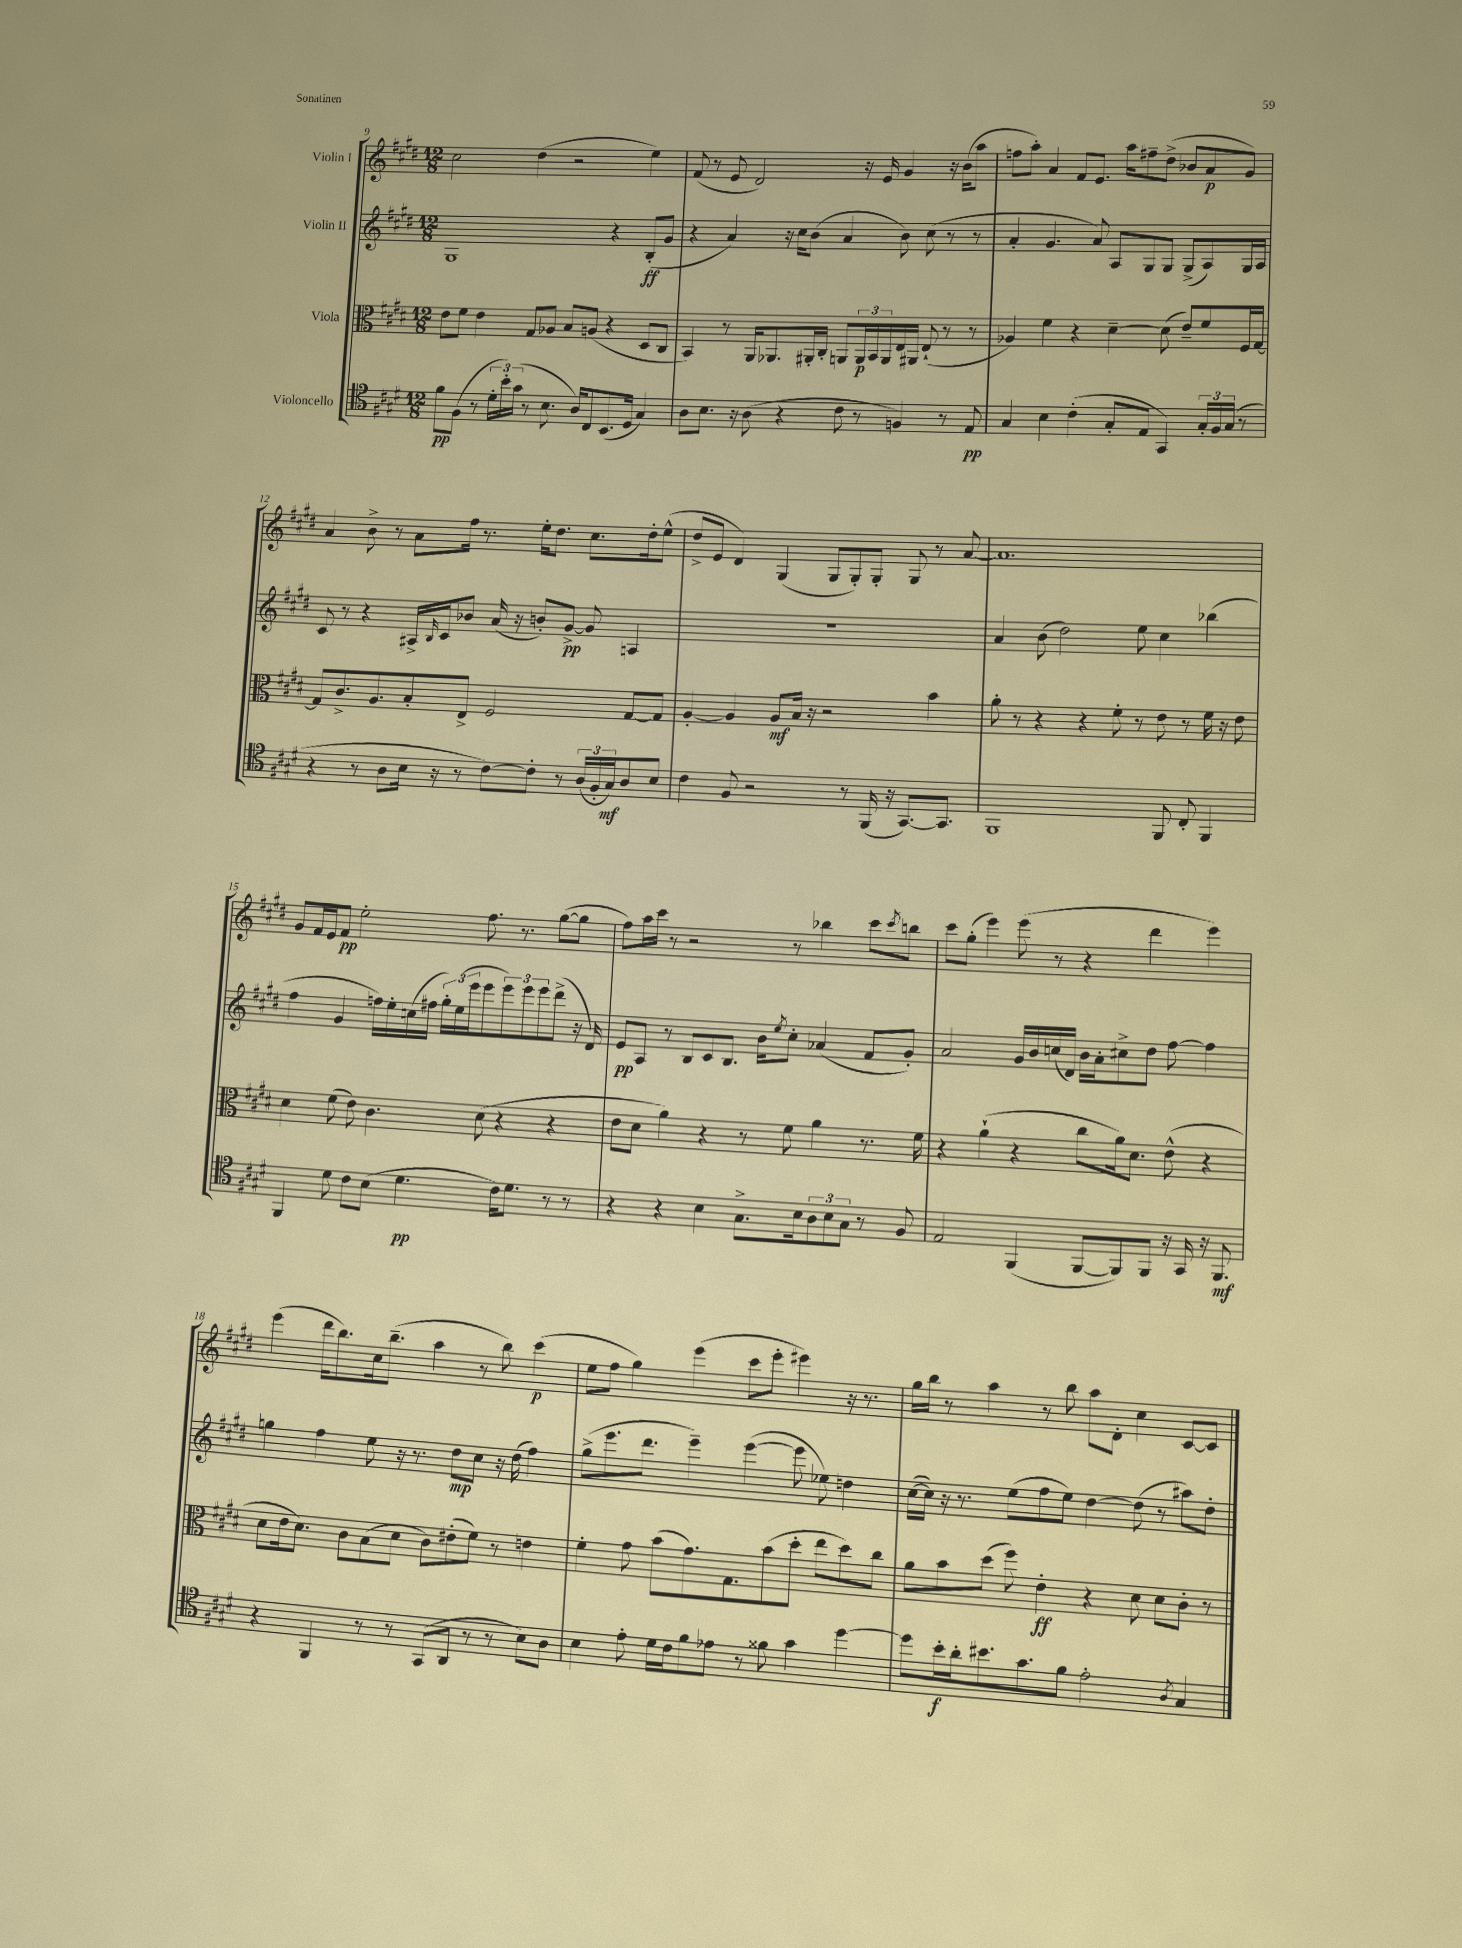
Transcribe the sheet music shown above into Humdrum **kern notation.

**kern	**dynam	**kern	**dynam	**kern	**dynam	**kern	**dynam
*part4	*part4	*part3	*part3	*part2	*part2	*part1	*part1
*staff4	*staff4	*staff3	*staff3	*staff2	*staff2	*staff1	*staff1
*I"Violoncello	*	*I"Viola	*	*I"Violin II	*	*I"Violin I	*
*clefC4	*	*clefC3	*	*clefG2	*	*clefG2	*
*k[f#c#g#d#]	*	*k[f#c#g#d#]	*	*k[f#c#g#d#]	*	*k[f#c#g#d#]	*
*M12/8	*	*M12/8	*	*M12/8	*	*M12/8	*
=9	=9	=9	=9	=9	=9	=9	=9
8f#\L	pp	8e\L	.	1G#	.	2cc#\	.
(8F#\J	.	8f#\J	.	.	.	.	.
8r	.	4e\	.	.	.	.	.
24d#'\LL	.	.	.	.	.	.	.
24b'\)	.	.	.	.	.	.	.
(24g#\JJ	.	.	.	.	.	.	.
8r	.	8G#/L	.	.	.	(4dd#\	.
8.B\	.	8A-X/J	.	.	.	.	.
.	.	8B/L	.	.	.	2r	.
16A/KL)	.	.	.	.	.	.	.
8C#/	.	(8An/J	.	.	.	.	.
(8.BB/	.	4r	.	4r	.	.	.
16D#/Jk	.	.	.	.	.	.	.
4G#/)	.	8D#/L	.	(8B'/L	ff	4ee\)	.
.	.	8C#/J	.	8g#/J	.	.	.
=10	=10	=10	=10	=10	=10	=10	=10
8A\L	.	4BB/)	.	4r	.	(8f#/	.
8.B\J	.	.	.	.	.	8r	.
.	.	8r	.	4a/)	.	8e/	.
16r	.	.	.	.	.	.	.
(8A\	.	16AA/KL	.	.	.	2d#/)	.
.	.	8.AA-X/	.	.	.	.	.
4r	.	.	.	16r	.	.	.
.	.	.	.	16cc#\KL	.	.	.
.	.	16AA#X'/L	.	(8b\J	.	.	.
.	.	16C#'/JJ	.	.	.	.	.
8c#\	.	8AAn/L	.	4a/	.	.	.
8r	.	24AA/L	p	.	.	16r	.
.	.	24BB/	.	.	.	.	.
.	.	.	.	.	.	16e/	.
.	.	24AA/	.	.	.	.	.
4Fn/)	.	16E/	.	8b\)	.	4g#/	.
.	.	16AA#X/JJ	.	.	.	.	.
.	.	(8E`/	.	(8cc#\	.	.	.
8r	.	8r	.	8r	.	16r	.
.	.	.	.	.	.	(16b\KL	.
8E/	pp	8r	.	8r	.	8aa\J	.
=11	=11	=11	=11	=11	=11	=11	=11
4G#/	.	4A-X/)	.	4a'/	.	8ffn\L	.
.	.	.	.	.	.	8aa'\J)	.
4B\	.	4f#\	.	4.g#/	.	4a/	.
(4c#'\	.	4r	.	.	.	8f#/L	.
.	.	.	.	8a/)	.	8.e/J	.
8G#'/L	.	[4d#~\	.	8A/L	.	.	.
.	.	.	.	.	.	16aa\KL	.
8E/J	.	.	.	8G#/	.	8ff#X~\	.
4GG#/)	.	(8d#\]	.	8G#/J	.	(8dd#^\J	.
.	.	8e~/L)	.	(8G#^/L	.	8b-X/L	.
24G#'/LL	.	8f#/	.	8A/)	.	8a/	p
24F#/	.	.	.	.	.	.	.
(24G#/JJ	.	.	.	.	.	.	.
8r	.	16F#/L	.	16G#/L	.	8g#/J)	.
.	.	[16G#/JJ	.	16A/JJ	.	.	.
!!LO:LB:g=z
=12	=12	=12	=12	=12	=12	=12	=12
4r	.	8G#/L]	.	8c#/	.	4a/	.
.	.	8.c#^/	.	8r	.	.	.
8r	.	.	.	4r	.	8b^\	.
.	.	8.A/	.	.	.	.	.
8A\L	.	.	.	.	.	8r	.
16B\Jk	.	8B'/	.	16A#X^/LL	.	8a\L	.
.	.	.	.	16qqB/	.	.	.
16r	.	.	.	16c#/J	.	.	.
8r	.	8E^/J	.	8b-X/J	.	16ff#\Jk	.
.	.	.	.	.	.	8.r	.
[8c#\L)	.	2F#/	.	(16a/	.	.	.
.	.	.	.	16r	.	.	.
8c#'\J]	.	.	.	8bn'/L)	.	16ee'\KL	.
.	.	.	.	.	.	8.dd#\J	.
8r	.	.	.	[8g#^/J	pp	.	.
(24A/LL	.	.	.	8g#/]	.	8.cc#\L	.
24F#'/	.	.	.	.	.	.	.
24G#/J)	mf	.	.	.	.	.	.
8A/	.	[8G#/L	.	4An/	.	.	.
.	.	.	.	.	.	16dd#'\k	.
8B/J	.	8G#/J]	.	.	.	(8ee^^\J	.
=13	=13	=13	=13	=13	=13	=13	=13
4c#\	.	[4A'/	.	1.r	.	8dd#^/L	.
.	.	.	.	.	.	8e/J	.
8F#/	.	4A/]	.	.	.	4d#/)	.
2r	.	.	.	.	.	.	.
.	.	8A/L	mf	.	.	(4G#/	.
.	.	16B/Jk	.	.	.	.	.
.	.	16r	.	.	.	.	.
.	.	2r	.	.	.	8G#/L	.
8r	.	.	.	.	.	8G#'/)	.
(16FF#/	.	.	.	.	.	8G#'/J	.
16r	.	.	.	.	.	.	.
[8.GG#/L)	.	.	.	.	.	8G#/	.
.	.	4b\	.	.	.	8r	.
8.GG#/J]	.	.	.	.	.	.	.
.	.	.	.	.	.	[8a/	.
=14	=14	=14	=14	=14	=14	=14	=14
1FF#	.	8a'\	.	4a/	.	1.a]	.
.	.	8r	.	.	.	.	.
.	.	4r	.	(8b\	.	.	.
.	.	.	.	2dd#\)	.	.	.
.	.	4r	.	.	.	.	.
.	.	8f#'\	.	.	.	.	.
.	.	8r	.	8ee\	.	.	.
8FF#/	.	8e\	.	4cc#\	.	.	.
8C#'/	.	8r	.	.	.	.	.
4FF#/	.	16f#\	.	(4bb-X\	.	.	.
.	.	16r	.	.	.	.	.
.	.	8e\	.	.	.	.	.
!!LO:LB:g=z
=15	=15	=15	=15	=15	=15	=15	=15
4FF#/	.	4d#\	.	4ff#\	.	8g#/L	.
.	.	.	.	.	.	16f#/L	.
.	.	.	.	.	.	16e/J	.
8d#\	.	(8f#\	.	4g#/	.	8f#/J	pp
8c#\L	.	8e\)	.	.	.	2ee'\	.
(8B\J	.	4.c#\	.	16ffn\LL)	.	.	.
.	.	.	.	16ee'\	.	.	.
4.d#\	pp	.	.	(16ccn\	.	.	.
.	.	.	.	16ff#X\JJ	.	.	.
.	.	.	.	24gg#'\LL)	.	.	.
.	.	.	.	(24ee\	.	.	.
.	.	.	.	24eee\J	.	.	.
.	.	(8d#\	.	8eee\	.	8.ff#\	.
16c#\KL)	.	4r	.	12eee\)	.	.	.
8.d#\J	.	.	.	.	.	8.r	.
.	.	.	.	12eee\	.	.	.
.	.	.	.	12eee\	.	.	.
8r	.	4r	.	(8ddd#^\J	.	([8gg#\L	.
8r	.	.	.	16r	.	8gg#\J]	.
.	.	.	.	16d#/)	.	.	.
=16	=16	=16	=16	=16	=16	=16	=16
4r	.	8e\L	.	8e/L	pp	8ff#\L)	.
.	.	8d#\J	.	8A/J	.	16aa\L	.
.	.	.	.	.	.	16ccc#\JJ	.
4r	.	4a\)	.	8r	.	8r	.
.	.	.	.	8B/L	.	2r	.
4B\	.	4r	.	8c#/	.	.	.
.	.	.	.	8.B/J	.	.	.
8.G#^\L	.	8r	.	.	.	.	.
.	.	.	.	16b\KL	.	.	.
.	.	.	.	8qee/	.	.	.
.	.	8f#\	.	8cc#'\J	.	8r	.
16B\k	.	.	.	.	.	.	.
12A\	.	4a\	.	(4a-X/	.	4bb-X\	.
12B\	.	.	.	.	.	.	.
12G#\J	.	.	.	.	.	.	.
8r	.	8.r	.	8f#/L	.	8ccc#\L	.
.	.	.	.	.	.	8qccc#/	.
8F#/	.	.	.	8g#'/J)	.	8bbn\J	.
.	.	16f#\	.	.	.	.	.
=17	=17	=17	=17	=17	=17	=17	=17
2E/	.	4r	.	2a/	.	8ccc#\L	.
.	.	.	.	.	.	(8gg#'\J	.
.	.	(4a`\	.	.	.	4eee\)	.
(4FF#/	.	4r	.	16g#/LL	.	(8eee\	.
.	.	.	.	16b/	.	.	.
.	.	.	.	(16ccn/	.	8r	.
.	.	.	.	16d#/JJ)	.	.	.
[8FF#/L	.	8cc#\L	.	16b\LL	.	4r	.
.	.	.	.	16a'\J	.	.	.
8FF#/])	.	16a\k)	.	8cc#X^\	.	.	.
.	.	8.d#\J	.	.	.	.	.
8FF#/J	.	.	.	8dd#\J	.	4ddd#\	.
16r	.	(8e^^\	.	[8ff#\	.	.	.
16GG#/	.	.	.	.	.	.	.
16r	.	4r	.	4ff#\]	.	4eee\)	.
8.FF#/	mf	.	.	.	.	.	.
!!LO:LB:g=z
=18	=18	=18	=18	=18	=18	=18	=18
4r	.	8d#\L	.	4ggn\	.	(4eee\	.
.	.	16e\k	.	.	.	.	.
.	.	8.d#\J)	.	.	.	.	.
4FF#/	.	.	.	4ff#\	.	16ddd#\KL	.
.	.	.	.	.	.	8.bb\)	.
.	.	8c#\L	.	.	.	.	.
8r	.	(8B\	.	8ee\	.	16cc#\k	.
.	.	.	.	.	.	(8.bb~\J	.
8r	.	8d#\J	.	16r	.	.	.
.	.	.	.	8.r	.	.	.
(8GG#/L	.	8c#\L)	.	.	.	4aa\	.
8AA/J	.	(8e#X'\	.	8dd#\L	mp	.	.
8r	.	8f#\J)	.	8cc#\J	.	8r	.
8r	.	8r	.	16r	.	8bb\)	.
.	.	.	.	(16dd#\	.	.	.
8B\L)	.	4en\	.	4ff#\)	.	(4ccc#\	p
8A\J	.	.	.	.	.	.	.
=19	=19	=19	=19	=19	=19	=19	=19
4B\	.	4f#'\	.	(8gg#^\L	.	8ee\L	.
.	.	.	.	8.eee\	.	8ff#\J	.
8e'\	.	8g#\	.	.	.	4gg#\)	.
.	.	.	.	8.ddd#\J	.	.	.
16d#\LL	.	(8b\L	.	.	.	.	.
16c#\J	.	.	.	.	.	.	.
8f#\	.	8.g#\)	.	4eee~\)	.	(4eee\	.
8e-X\J	.	.	.	.	.	.	.
.	.	8.G#\	.	.	.	.	.
8r	.	.	.	([4eee\	.	8ccc#\L	.
8f##X\	.	(8b\	.	.	.	8eee'\J	.
4g#\	.	8dd#'\J	.	8eee\]	.	4eee#X\)	.
.	.	8ee\L	.	8ee-X\)	.	.	.
[4dd#\	.	8dd#\)	.	4ddn\	.	16r	.
.	.	.	.	.	.	8.r	.
.	.	8cc#\J	.	.	.	.	.
=20	=20	=20	=20	=20	=20	=20	=20
8dd#\L]	.	8a\L	.	([16cc#\LL	.	16gg#\LL	.
.	.	.	.	16cc#\JJ])	.	16bb\JJ	.
16b'\L	f	8b\	.	16r	.	8r	.
16a'\J	.	.	.	8.r	.	.	.
8.b#X\	.	(8dd#\J	.	.	.	4aa\	.
.	.	8ff#\)	.	(8ee\L	.	.	.
8.g#\	.	.	.	.	.	.	.
.	.	4e'\	ff	8ff#\	.	8r	.
8f#\J	.	.	.	8ee\J)	.	8bb\	.
2e'\	.	4r	.	[4dd#\	.	8aa\L	.
.	.	.	.	.	.	8d#'\J	.
.	.	8d#\	.	(8dd#\]	.	4cc#\	.
.	.	8d#\L	.	8r	.	.	.
8qA/	.	.	.	.	.	.	.
4G#/	.	8c#'\J	.	8aa#X\L)	.	[8c#/L	.
.	.	8r	.	8dd#'\J	.	8c#/J]	.
==	==	==	==	==	==	==	==
*-	*-	*-	*-	*-	*-	*-	*-
